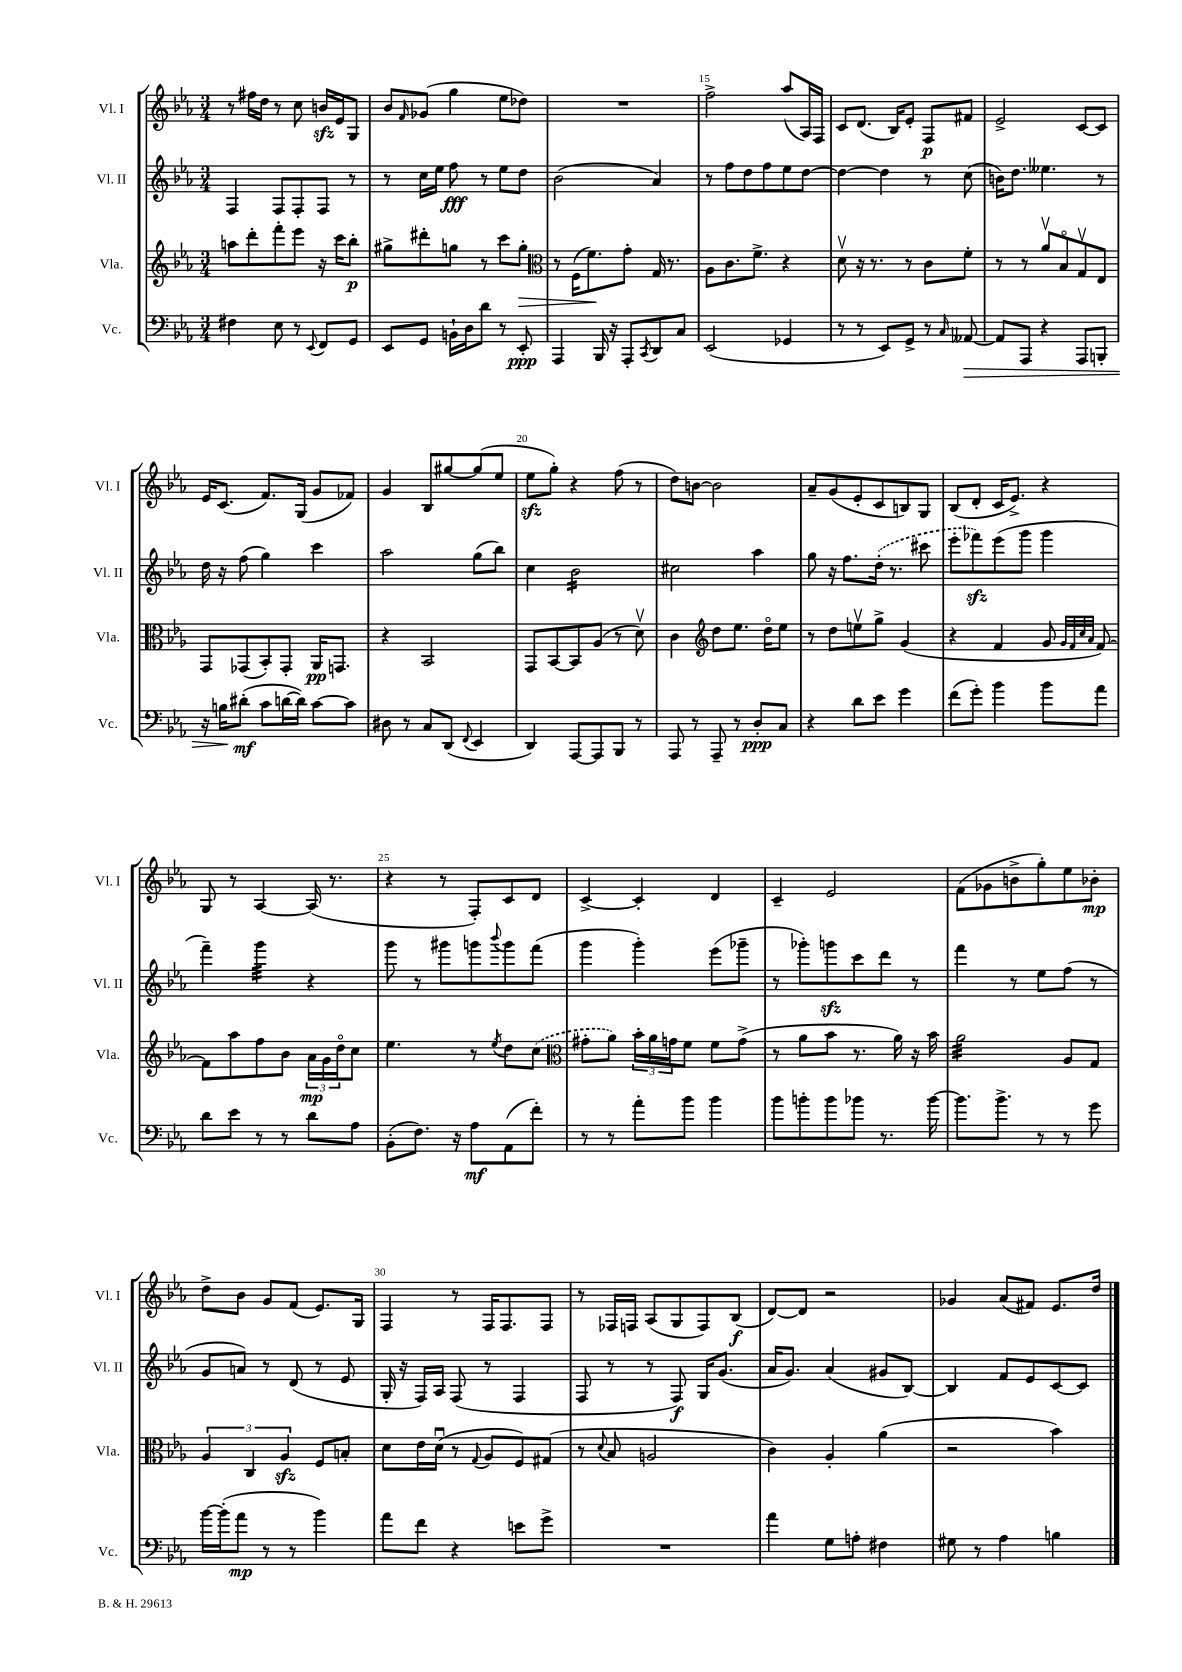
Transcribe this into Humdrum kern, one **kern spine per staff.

**kern	**kern	**kern	**kern
*staff4	*staff3	*staff2	*staff1
*clefF4	*clefG2	*clefG2	*clefG2
*k[b-e-a-]	*k[b-e-a-]	*k[b-e-a-]	*k[b-e-a-]
*M3/4	*M3/4	*M3/4	*M3/4
4F#	8aa	4F	8r
.	8ddd'	.	16ff#
.	.	.	16dd
8E-	8fff'	8F	8r
8r	8eee-	8F'	8cc
8qqEE-	.	.	.
8FF	16r	8F	16b
.	16ccc	.	16e-
8GG	8bb-'	8r	8G
=	=	=	=
8EE-	8gg#^	8r	8b-
.	.	.	16qqf
8GG	8ddd#'	16cc	(8g-
.	.	16ee-	.
16BB`	8gg	8ff	4gg
16D	.	.	.
8d	8r	8r	.
8r	8ccc	8ee-	8ee-
8EE-'	8gg'	8dd	8dd-)
=	=	=	=
*	*clefC3	*	*
4AAA-	8r	(2b-	2.r
.	(16F	.	.
.	8.f)	.	.
16BBB-	.	.	.
16r	.	.	.
8AAA-'	8g'	.	.
8qCC	.	.	.
8DD	16G	4a-)	.
.	8.r	.	.
8C	.	.	.
=	=	=	=
(2EE-	8A-	8r	2ff^
.	8.c	8ff	.
.	.	8dd	.
.	8.f^	.	.
.	.	8ff	.
4GG-	4r	8ee-	(8aa-
.	.	[8dd	16A-)
.	.	.	16F
=	=	=	=
8r	8dv	4dd_	8c
8r	16r	.	(8.d
.	8.r	.	.
8EE-)	.	4dd]	.
.	.	.	16B-)
8GG^	8r	.	8e-'
8r	8c	8r	8F
16qqC	.	.	.
[8AA--	8f'	(8cc	8f#
=	=	=	=
8AA--]	8r	16b)	2e-^
.	.	8.dd	.
8AAA-	8r	.	.
4r	8a-v	4.ee--	.
.	8B-o	.	.
8AAA-	8Gv	.	[8c
8BBB'	8E-	8r	8c]
=	=	=	=
16r	8GG	16dd	16e-
16B	.	16r	(8.c
(8d#'	(8GG-	(8ff	.
8c	8BB-')	4gg)	8.f)
[16d	8GG-'	.	.
16d])	.	.	(16G
[8c	16AA-	4ccc	8g
.	8.GG	.	.
8c]	.	.	8f-)
=	=	=	=
8D#	4r	2aa-	4g
8r	.	.	.
8C	2BB-	.	8B-
(8DD	.	.	[8gg#
8qqFF	.	.	.
4EE-	.	(8gg	(8gg#]
.	.	8bb-)	8ee-
=	=	=	=
4DD)	8GG	4cc	8ee-
.	[8BB-	.	8gg')
[8AAA-	8BB-]	2b-	4r
8AAA-]	(8A-	.	.
8BBB-	8r	.	(8ff
8r	8dv)	.	8r
=	=	=	=
8AAA-	4c	2cc#	8dd)
8r	.	.	[8b
*	*clefG2	*	*
8AAA-~	8dd	.	2b]
8r	8.ee-	.	.
8D'	.	4aa-	.
.	16ddo	.	.
8C	8ee-	.	.
=	=	=	=
4r	8r	8gg	8a-~
.	8dd	16r	(8g
.	.	8.ff	.
8d	8eev	.	8e-'
8e-	8gg^	(16dd'	8c
.	.	8.r	.
4g	(4g	.	8B)
.	.	8ccc#	8G
=	=	=	=
(8f	4r	8eee-'	(8B-
8g')	.	8fff-)	8d'
4b-	4f	(8eee-	16c
.	.	.	8.e-^)
.	.	8ggg	.
8b-	8g	4ggg	4r
.	32qqg	.	.
.	32qqf	.	.
.	32qqcc	.	.
.	32qqa-	.	.
8a-	[8f)	.	.
=	=	=	=
8d	8f]	4fff~)	8G
8e-	8aa-	.	8r
8r	8ff	4ggg	[4A-
8r	8b-	.	.
8d	24a-	4r	(16A-]
.	24g	.	.
.	.	.	8.r
.	24ddo	.	.
8A-	8cc	.	.
=	=	=	=
(8BB-'	4.ee-	8ggg	4r
8.F)	.	8r	.
.	.	8ggg#	8r
16r	.	.	.
8A-	8r	8ggg	8F')
.	8qee-	8qqbbb-	.
(8AA-	8dd	8ggg	8c
8f')	(8cc	(8fff	8d
=	=	=	=
*	*clefC3	*	*
8r	8g#'	4ggg	[4c^
8r	8a-)	.	.
8a-'	24b-'	4ggg')	4c']
.	24a-	.	.
.	24g	.	.
8b-	8f	.	.
4b-	8f	(8eee-	4d
.	(8g^	8ggg-~	.
=	=	=	=
8b-	8r	8r	4c~
8b'	8a-	8ggg-')	.
8b	8b-	8ggg	2e-
8b-	8.r	8ccc	.
8.r	.	8ddd	.
.	16a-)	.	.
.	16r	8r	.
[16b-	16b-	.	.
=	=	=	=
8.b-]	2a-	4fff	(8f
.	.	.	8g-
8.b-^	.	.	.
.	.	8r	8b^
8r	.	8ee-	8gg')
8r	8A-	(8ff	8ee-
8g	8G	8r	8b-'
=	=	=	=
[16b-	6A-	8g	8dd^
(16b-']	.	.	.
8a-	.	8a)	8b-
.	6C	.	.
8r	.	8r	8g
.	6A-	.	.
8r	.	(8d	(8f
4b-)	8F	8r	8.e-)
.	8B'	8e-	.
.	.	.	16G
=	=	=	=
8a-	8d	16G'	4F
.	.	16r	.
8f	16e-	16F)	.
.	(16du	16A-	.
4r	8r	(8F	8r
.	8qqG	.	.
.	8A-	8r	16F
.	.	.	8.F
8e	8F)	4F	.
8g^	(8G#	.	8F
=	=	=	=
2.r	8r	8F	8r
.	8qqd	.	.
.	8B-	8r	16F-
.	.	.	16F
.	2A	8r	(8A-
.	.	8F)	8G
.	.	16G	8F)
.	.	(8.g	.
.	.	.	(8B-
=	=	=	=
4a-	4c)	16a-	[8d)
.	.	8.g)	.
.	.	.	8d]
8G	4A-'	(4a-	2r
8A'	.	.	.
4F#	(4a-	8g#	.
.	.	[8B-)	.
=	=	=	=
8G#	2r	4B-]	4g-
8r	.	.	.
4A-	.	8f	(8a-
.	.	8e-	8f#)
4B	4b-)	[8c	8.e-
.	.	8c]	.
.	.	.	16dd
==	==	==	==
*-	*-	*-	*-
